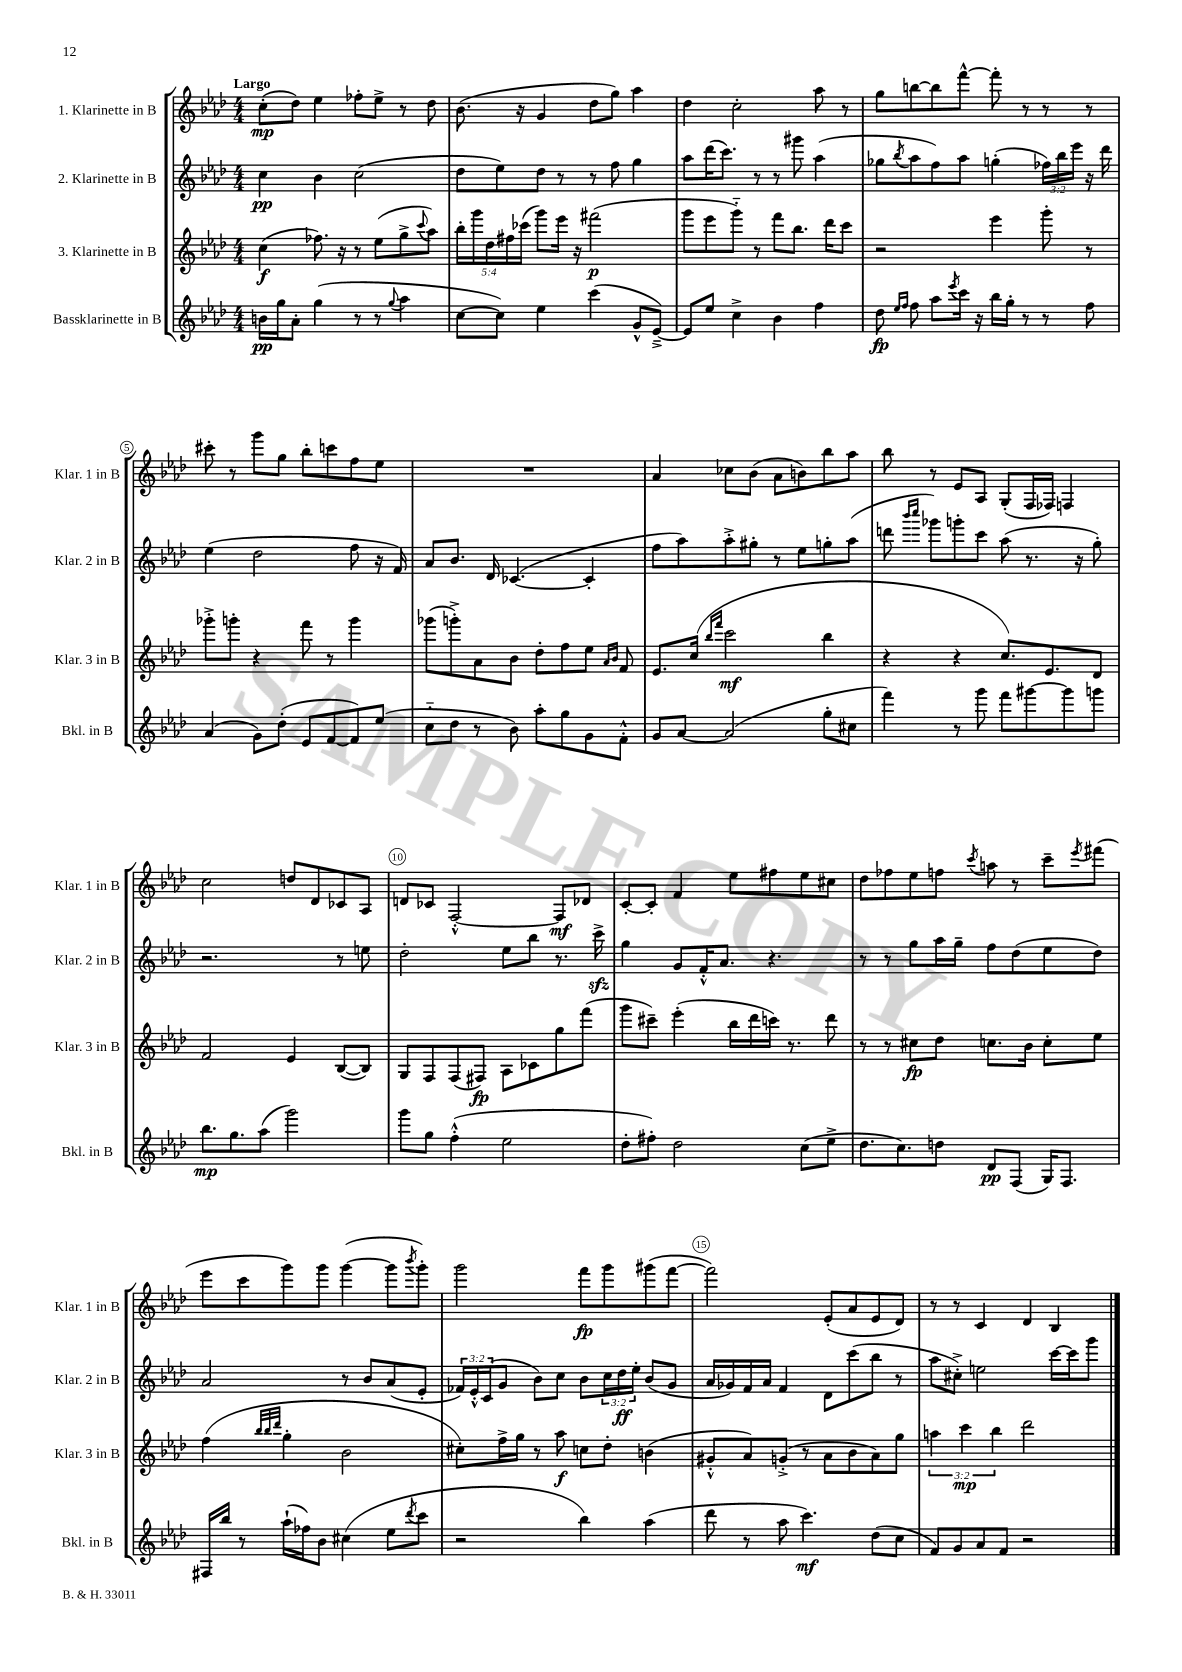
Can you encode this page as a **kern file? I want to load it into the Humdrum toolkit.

**kern	**dynam	**kern	**dynam	**kern	**dynam	**kern	**dynam
*part4	*part4	*part3	*part3	*part2	*part2	*part1	*part1
*staff4	*staff4	*staff3	*staff3	*staff2	*staff2	*staff1	*staff1
*I"Bassklarinette in B	*	*I"3. Klarinette in B	*	*I"2. Klarinette in B	*	*I"1. Klarinette in B	*
*I'Bkl. in B	*	*I'Klar. 3 in B	*	*I'Klar. 2 in B	*	*I'Klar. 1 in B	*
*clefG2	*	*clefG2	*	*clefG2	*	*clefG2	*
*k[b-e-a-d-]	*	*k[b-e-a-d-]	*	*k[b-e-a-d-]	*	*k[b-e-a-d-]	*
*M4/4	*	*M4/4	*	*M4/4	*	*M4/4	*
=1	=1	=1	=1	=1	=1	=1	=1
!	!	!	!	!	!	!LO:TX:a:B:t=Largo	!
16bn\LL	pp	(4cc\	f	4cc\	pp	(8cc'\L	mp
16gg\J	.	.	.	.	.	.	.
8a-'\J	.	.	.	.	.	8dd-\J)	.
(4gg\	.	8.ff-X\)	.	4b-\	.	4ee-\	.
.	.	16r	.	.	.	.	.
8r	.	8r	.	(2cc\	.	8ff-X'\L	.
8r	.	(8ee-\L	.	.	.	8ee-^\J	.
8qqgg/	.	.	.	.	.	.	.
4aa-\	.	8gg^\	.	.	.	8r	.
.	.	8qqccc/	.	.	.	.	.
.	.	8aa-\J)	.	.	.	8dd-\	.
=2	=2	=2	=2	=2	=2	=2	=2
[8cc\L	.	20bb-'\LL	.	8dd-\L	.	(8.b-\	.
.	.	20ggg\	.	.	.	.	.
.	.	20dd-\	.	.	.	.	.
8cc\J])	.	.	.	8ee-\)	.	.	.
.	.	20ff#X\	.	.	.	.	.
.	.	.	.	.	.	16r	.
.	.	(20ccc-X\JJ	.	.	.	.	.
4ee-\	.	8ggg\L)	.	8dd-\J	.	4g/	.
.	.	16eee-\Jk	.	8r	.	.	.
.	.	16r	.	.	.	.	.
(4ccc\	.	(2fff#X\	p	8r	.	8dd-\L	.
.	.	.	.	8ff\	.	8gg\J)	.
8g^^/L	.	.	.	4gg\	.	4aa-\	.
[8e-~^/J)	.	.	.	.	.	.	.
=3	=3	=3	=3	=3	=3	=3	=3
8e-/L]	.	8ggg\L	.	8aa-\L	.	4dd-\	.
8ee-/J	.	8eee-\	.	(16ddd-\K	.	.	.
.	.	.	.	8.ccc\J)	.	.	.
4cc^\	.	8ggg\J)	.	.	.	2cc'\	.
.	.	8r	.	8r	.	.	.
4b-\	.	8fff\L	.	8r	.	.	.
.	.	8.bb-\J	.	8ggg#X\	.	.	.
4ff\	.	.	.	(4aa-\	.	8aa-\	.
.	.	16ddd-\KL	.	.	.	.	.
.	.	8ccc\J	.	.	.	8r	.
=4	=4	=4	=4	=4	=4	=4	=4
8dd-\	fp	2r	.	8gg-X\L	.	8gg\L	.
16qqee-/LL	.	.	.	.	.	.	.
16qqff/JJ	.	.	.	8qbb-/	.	.	.
8ff\	.	.	.	8aa-\	.	[8bbn\	.
8aa-\L	.	.	.	8ff\)	.	8bb\]	.
8qeee-/	.	.	.	.	.	.	.
16ccc\Jk	.	.	.	8aa-\J	.	[8fff^^\J	.
16r	.	.	.	.	.	.	.
16bb-\LL	.	4eee-\	.	(4ggn'\	.	8fff'\]	.
16gg'\JJ	.	.	.	.	.	.	.
8r	.	.	.	.	.	8r	.
8r	.	8ggg'\	.	24ff-X\LL)	.	8r	.
.	.	.	.	24bb-\	.	.	.
.	.	.	.	24eee-\JJ	.	.	.
8ff\	.	8r	.	16r	.	8r	.
.	.	.	.	16ddd-\	.	.	.
!!LO:LB:g=z
=5	=5	=5	=5	=5	=5	=5	=5
(4a-/	.	8ggg-X'^\L	.	(4ee-\	.	8ccc#X'\	.
.	.	8gggn'\J	.	.	.	8r	.
8g\L)	.	4r	.	2dd-\	.	8ggg\L	.
(8dd-'\J	.	.	.	.	.	8gg\J	.
8e-/L	.	8fff\	.	.	.	8bb-'\L	.
[8f/	.	8r	.	.	.	8cccn\	.
8f/])	.	4ggg\	.	8ff\	.	8ff\	.
(8ee-/J	.	.	.	16r	.	8ee-\J	.
.	.	.	.	16f/)	.	.	.
=6	=6	=6	=6	=6	=6	=6	=6
8cc\L	.	(8ggg-X\L	.	8a-/L	.	1r	.
8dd-\J	.	8gggn'^\)	.	8.b-/J	.	.	.
8r	.	8a-\	.	.	.	.	.
.	.	.	.	16d-/	.	.	.
8b-\)	.	8b-\J	.	([4.c-X/	.	.	.
8aa-'\L	.	8dd-'\L	.	.	.	.	.
8gg\	.	8ff\	.	.	.	.	.
8g\	.	8ee-\J	.	4c-'/]	.	.	.
.	.	16qqa-/LL	.	.	.	.	.
.	.	16qqb-/JJ	.	.	.	.	.
8f'^^\J	.	8f/	.	.	.	.	.
=7	=7	=7	=7	=7	=7	=7	=7
8g/L	.	8.e-/L	.	8ff\L	.	4a-/	.
[8a-/J	.	.	.	8aa-\)	.	.	.
.	.	(16cc/Jk	.	.	.	.	.
.	.	16qqbb-/LL	.	.	.	.	.
.	.	16qqfff/JJ	.	.	.	.	.
(2a-/]	.	2ccc\	mf	8aa-'^\	.	8cc-X\L	.
.	.	.	.	8gg#X'\J	.	(8b-\J	.
.	.	.	.	8r	.	8a-\L	.
.	.	.	.	8ee-\L	.	8bn\)	.
8gg'\L	.	4bb-\	.	8ggn'\	.	8bb-\	.
8cc#X\J	.	.	.	(8aa-\J	.	8aa-\J	.
=8	=8	=8	=8	=8	=8	=8	=8
4fff\)	.	4r	.	8dddn\	.	8bb-\	.
.	.	.	.	16qqbbb-/LL	.	.	.
.	.	.	.	16qqcccc/JJ	.	.	.
.	.	.	.	8ggg-X\L)	.	8r	.
8r	.	4r	.	8gggn'\	.	8e-/L	.
8ggg\	.	.	.	8ccc\J	.	8A-/J	.
8fff\L	.	8.cc/L)	.	(8aa-\	.	(8G'/L	.
[8ggg#X\	.	.	.	8.r	.	16F/L	.
.	.	8.e-/	.	.	.	16F-X/JJ)	.
8ggg#\]	.	.	.	.	.	4Fn/	.
.	.	.	.	16r	.	.	.
8gggn\J	.	8d-/J	.	8gg'\)	.	.	.
!!LO:LB:g=z
=9	=9	=9	=9	=9	=9	=9	=9
8.bb-\L	mp	2f/	.	2.r	.	2cc\	.
8.gg\	.	.	.	.	.	.	.
(8aa-\J	.	.	.	.	.	.	.
2ggg\)	.	4e-/	.	.	.	8ddn/L	.
.	.	.	.	.	.	8d-/	.
.	.	([8B-/L	.	8r	.	8c-X/	.
.	.	8B-/J])	.	8een\	.	8A-/J	.
=10	=10	=10	=10	=10	=10	=10	=10
8ggg\L	.	8G/L	.	2dd-'\	.	8dn/L	.
8gg\J	.	8F/	.	.	.	8c-X/J	.
(4ff'^^\	.	(8F/	.	.	.	[2F'^^/	.
.	.	8F#X/J)	fp	.	.	.	.
2ee-\	.	8A-\L	.	8ee-\L	.	.	.
.	.	8c-X\	.	8bb-\J	.	.	.
.	.	8gg\	.	8.r	.	8F/L]	mf
.	.	(8fff\J	.	.	.	8d-X/J	.
.	.	.	.	16ccczz^\	.	.	.
=11	=11	=11	=11	=11	=11	=11	=11
8dd-'\L	.	8ggg\L	.	4gg\	.	[8c'/L	.
8ff#X'\J)	.	8ccc#X~\J)	.	.	.	8c'/J]	.
2dd-\	.	(4eee-'\	.	8g/L	.	4f/	.
.	.	.	.	16f'^^/K	.	.	.
.	.	.	.	8.a-/J	.	.	.
.	.	16bb-\LL	.	.	.	8ee-\L	.
.	.	16ddd-\	.	.	.	.	.
.	.	16cccn\JJ)	.	4.r	.	8ff#X\	.
.	.	8.r	.	.	.	.	.
(8cc\L	.	.	.	.	.	8ee-\	.
8ee-^\J	.	8ddd-\	.	.	.	8cc#X\J	.
=12	=12	=12	=12	=12	=12	=12	=12
8.dd-\L	.	8r	.	8r	.	8dd-\L	.
.	.	8r	.	8r	.	8ff-X\	.
8.cc\)	.	.	.	.	.	.	.
.	.	8cc#X\L	fp	8gg\L	.	8ee-\	.
8ddn\J	.	8dd-\J	.	16aa-\L	.	8ffn\J	.
.	.	.	.	16gg~\JJ	.	.	.
.	.	.	.	.	.	8qccc/	.
8d-/L	pp	8.ccn\L	.	8ff\L	.	8aan\	.
(8F/J	.	.	.	(8dd-\	.	8r	.
.	.	16b-\Jk	.	.	.	.	.
16G/KL)	.	8cc'\L	.	8ee-\	.	8ccc~\L	.
8.F/J	.	.	.	.	.	.	.
.	.	.	.	.	.	8qeee-/	.
.	.	8ee-\J	.	8dd-\J)	.	(8fff#X\J	.
!!LO:LB:g=z
=13	=13	=13	=13	=13	=13	=13	=13
16F#X/LL	.	(4ff\	.	2a-/	.	8eee-\L	.
16bb-/JJ	.	.	.	.	.	.	.
8r	.	.	.	.	.	8ccc\	.
.	.	32qqbb-/LLL	.	.	.	.	.
.	.	32qqbb-/	.	.	.	.	.
.	.	32qqddd-/JJJ	.	.	.	.	.
(16aa-`\LL	.	4gg'\	.	.	.	8ggg\)	.
16ff-X\J)	.	.	.	.	.	.	.
8b-\J	.	.	.	.	.	8ggg\J	.
(4cc#X\	.	2b-\	.	8r	.	([4ggg\	.
.	.	.	.	8b-/L	.	.	.
8ee-\L	.	.	.	(8a-/	.	8ggg\L]	.
8qddd-/	.	.	.	.	.	8qbbb-/	.
8ccc\J	.	.	.	8e-'/J	.	8ggg'\J)	.
=14	=14	=14	=14	=14	=14	=14	=14
2r	.	8cc#X'\L)	.	24f-X/LL)	.	2ggg\	.
.	.	.	.	24e-'^^/	.	.	.
.	.	.	.	(24c/J	.	.	.
.	.	16ff^\L	.	8g/J	.	.	.
.	.	16gg\JJ	.	.	.	.	.
.	.	8r	.	8b-\L)	.	.	.
.	.	8aa-\	f	8cc\J	.	.	.
4bb-\)	.	8ccn\L	.	8b-\L	.	8fff\L	fp
.	.	8dd-'\J	.	24cc\L	.	8ggg\	.
.	.	.	.	24dd-\	ff	.	.
.	.	.	.	24ee-'\JJ	.	.	.
(4aa-\	.	(4bn\	.	(8b-/L	.	(8ggg#X\	.
.	.	.	.	8g/J	.	[8fff\J	.
=15	=15	=15	=15	=15	=15	=15	=15
8ddd-\	.	8g#X'^^/L	.	16a-/LL	.	2fff\])	.
.	.	.	.	16g-X/)	.	.	.
8r	.	8a-/)	.	16f/	.	.	.
.	.	.	.	16a-/JJ	.	.	.
8aa-\	.	(8gn'^/J	.	4f/	.	.	.
4.ccc\)	mf	8r	.	.	.	.	.
.	.	8a-\L	.	8d-\L	.	(8e-'/L	.
.	.	8b-\	.	(8ccc\	.	8a-/	.
(8dd-\L	.	8a-\)	.	8bb-\J	.	8e-/	.
8cc\J	.	8gg\J	.	8r	.	8d-/J)	.
=16	=16	=16	=16	=16	=16	=16	=16
8f/L)	.	6aan\	.	8aa-\L	.	8r	.
8g/	.	.	.	8cc#X'^\J)	.	8r	.
.	.	6ccc\	mp	.	.	.	.
8a-/	.	.	.	2een\	.	4c/	.
.	.	6bb-\	.	.	.	.	.
8f/J	.	.	.	.	.	.	.
2r	.	2ddd-\	.	.	.	4d-/	.
.	.	.	.	[16ccc\LL	.	4B-/	.
.	.	.	.	16ccc\J]	.	.	.
.	.	.	.	8ggg\J	.	.	.
==	==	==	==	==	==	==	==
*-	*-	*-	*-	*-	*-	*-	*-
